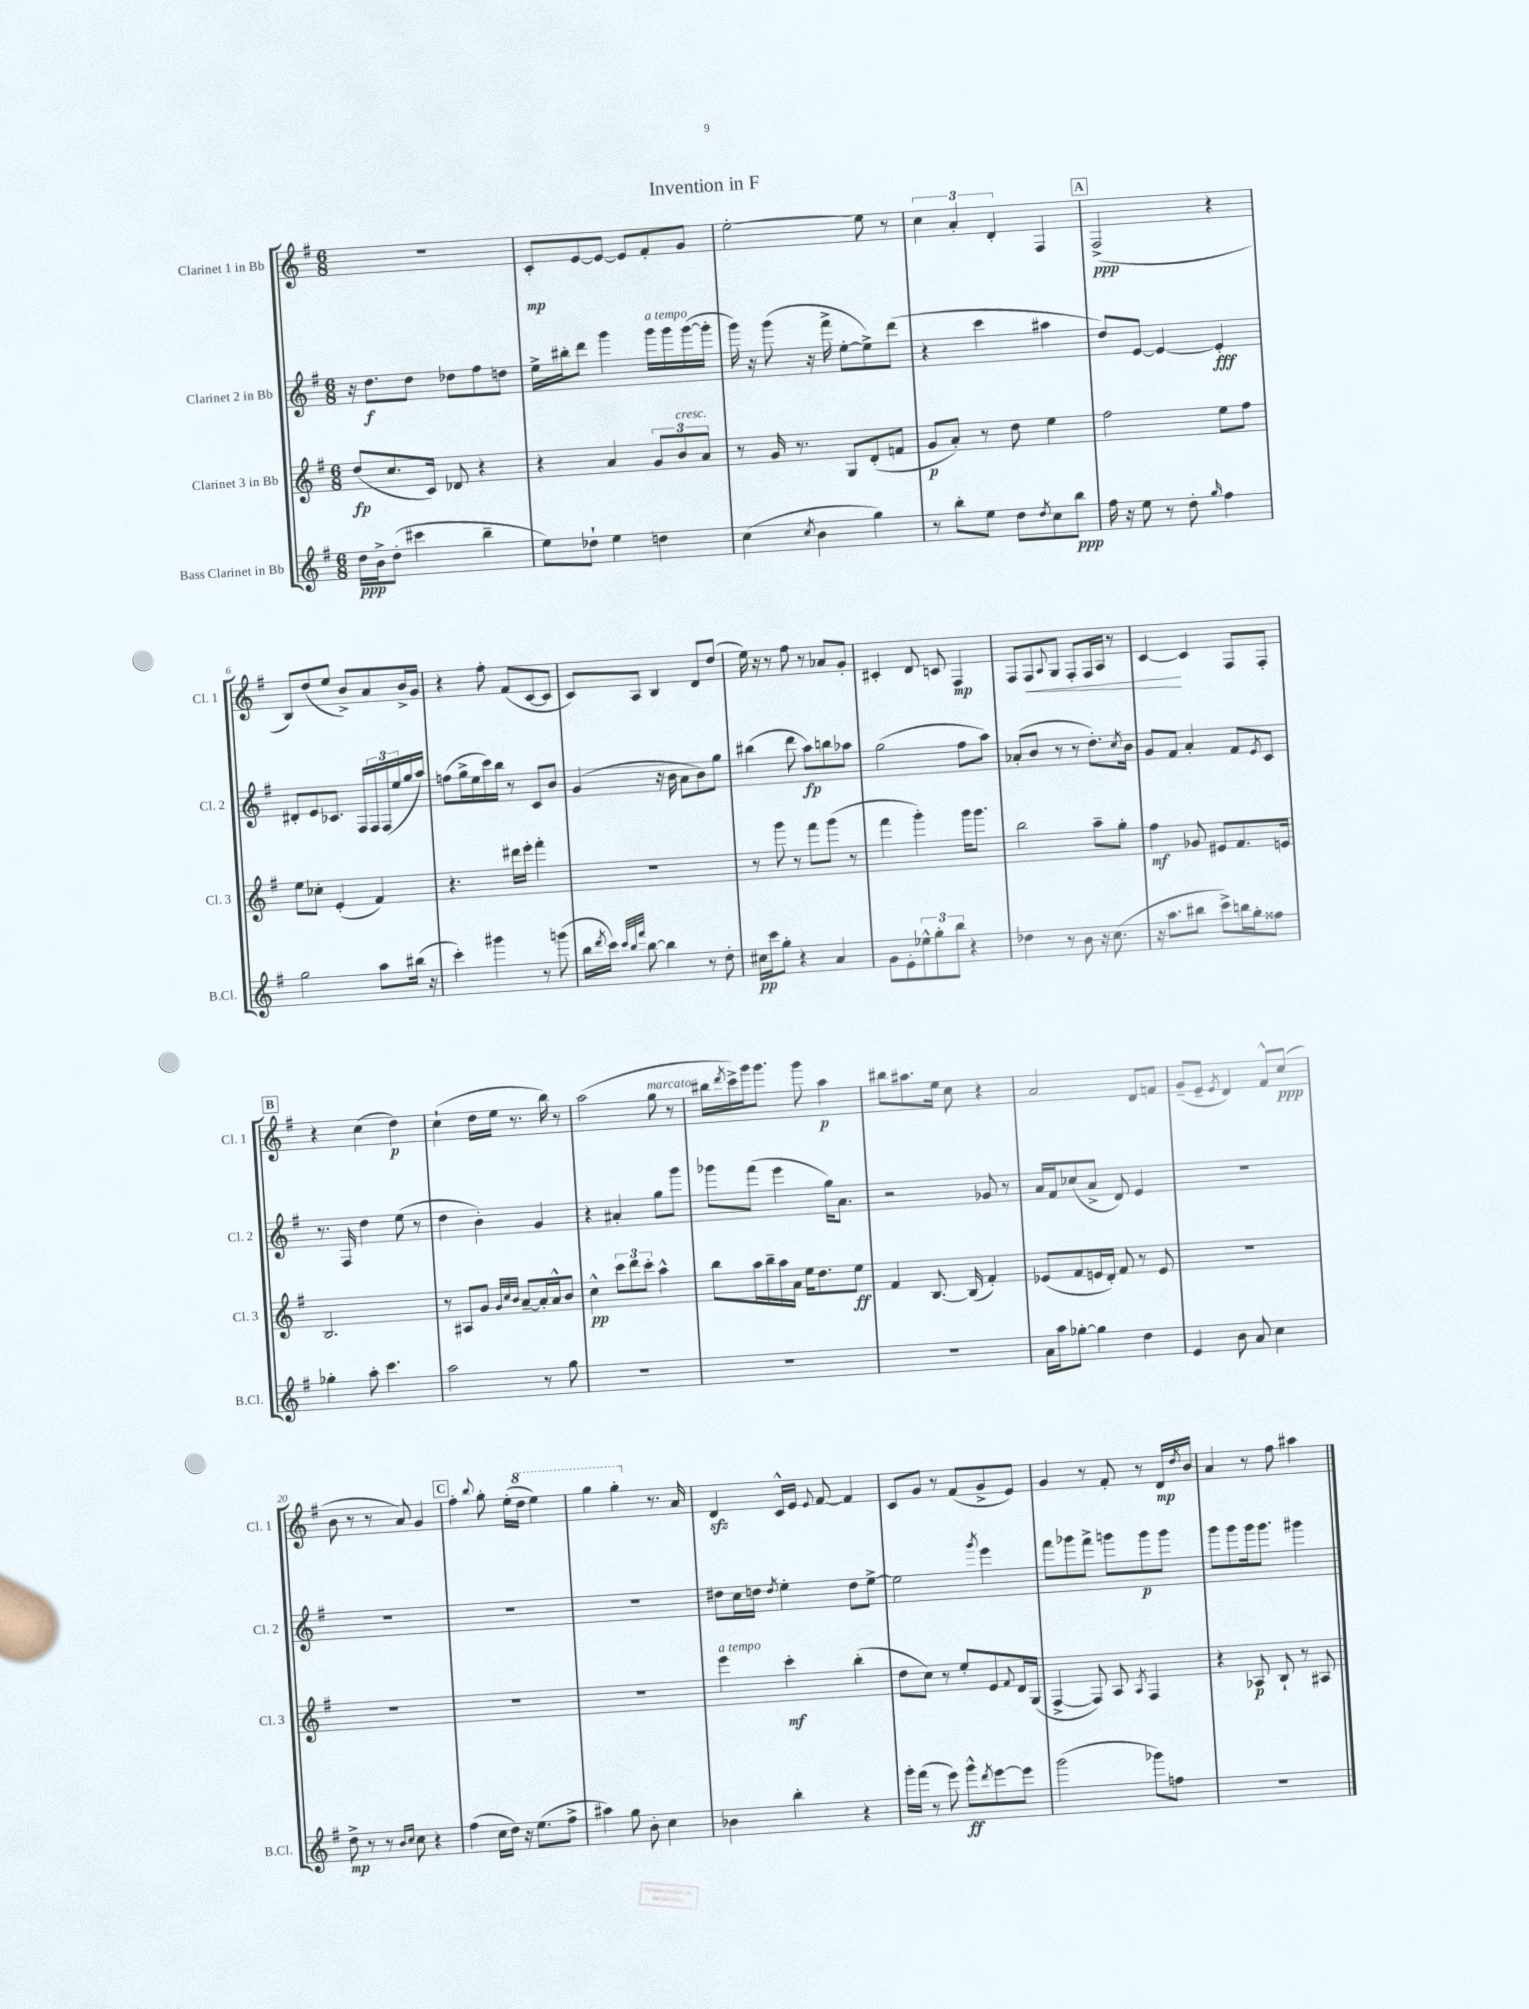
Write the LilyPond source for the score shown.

\header { title = "Invention in F" }
<<
\new StaffGroup <<
\new Staff = "s0" \with { instrumentName = "Clarinet 1 in Bb" shortInstrumentName = "Cl. 1" } {
    \clef treble \key g \major \numericTimeSignature \time 6/8
    R2. |
    c'8-.\mp e'8~ e'8~ e'8 fis'8-. g'8 |
    e''2~-. e''8 r8 |
    \tuplet 3/2 { c''4 a'4-. d'4-. } fis4 |
    \mark \markup { \box "A" } fis2->\ppp( r4 |
    b8) d''8( e''8 b'8->) a'8 b'16-> g'16 |
    r4 fis''8-. fis'8( c'8~ c'8 |
    c'8) a8 b4 d'8 d''8( |
    e''16) r16 r8 fis''8 r8 aes'8 g'8-. |
    cis'4-. d'8 c'8 fis4\mp |
    fis8 fis8\< \appoggiatura { a8 } g8 fis8-. fis16 a16 r8 |
    c'4~\! c'4 fis8 fis8-. |
    \mark \markup { \box "B" } r4 c''4( d''4\p) |
    c''4-!( d''16 e''16 r8. b''16) r8 |
    a''2( g''8^\markup { \italic "marcato" } r8 |
    bis''16 \acciaccatura { d'''8 } c'''16->) g'''16 g'''8. g'''8 a''4\p |
    bis''8 ais''8. e''16 c''8 r4 |
    a'2 d'8 f'8 |
    g'8--( e'8-- \acciaccatura { e'8 } d'4) fis'8-^ c''8\ppp( |
    b'8 r8 r8 a'8) g'4 |
    \mark \markup { \box "C" } fis''4-. \appoggiatura { b''8 } g''8-. e''16-.( \ottava #1 d'''16 e'''4) |
    g'''4 g'''4-. \ottava #0 r8. a'16 |
    d'4\sfz c'16-^ e'16 \appoggiatura { e'8 } fis'8~ fis'4 |
    c'8 g'8 r8 fis'8( g'8-> e'8) |
    g'4 r8 fis'8-. r8 d'16\mp \acciaccatura { d''8 } b'16 |
    a'4 r8 fis''8 ais''4 \bar "|." |
}
\new Staff = "s1" \with { instrumentName = "Clarinet 2 in Bb" shortInstrumentName = "Cl. 2" } {
    \clef treble \key g \major \numericTimeSignature \time 6/8
    r16 d''8.\f d''8 des''8 fis''8 d''8 |
    e''16-> bis''16-. d'''8 g'''4 g'''16^\markup { \italic "a tempo" } g'''16 g'''16~( g'''16-. |
    g'''16) r16 g'''8( r16 fis'''16-> e''8~-. e''8->) d'''8( |
    r4 c'''4 ais''4 |
    \mark \markup { \box "A" } d''8) e'8~ e'4~ e'4-.\fff |
    dis'8-. e'8 ces'8. fis16 \tuplet 3/2 { fis16 fis16( e''16 } g''16 a''16) |
    f''8( g''16-> e''16 c'''16) b''16 r8 c'8 b'8 |
    g'4( r16 b'16 a'8 b'8) g''8 |
    bis''4( d'''8 a''8\fp) b''8 aes''8 |
    g''2( fis''8 a''8) |
    aes'8-.( b'8 r8 r8 d''8.-.) \acciaccatura { c''8 } b'16 |
    g'8 fis'8 a'4-. fis'8 \acciaccatura { e'8 } c'8 |
    \mark \markup { \box "B" } r8. fis16 d''4 e''8( r8 |
    d''4 b'4-.) g'4 |
    r4 ais'4-. g''8 g'''8 |
    ges'''8 fis'''8( e'''4 g''16) a'8. |
    r2 ges'8 r8 |
    a'16 fis'16 ces''8( a'8-> d'8) e'4 |
    R2. |
    R2. |
    \mark \markup { \box "C" } R2. |
    R2. |
    dis''8 c''16 d''16 \acciaccatura { d''8 } e''4-. d''8 e''8~-> |
    e''2 \acciaccatura { g'''8 } e'''4 |
    fis'''8 ges'''8 fis'''8-> g'''8 g'''8\p g'''8 |
    g'''8 g'''8 g'''16 g'''8. gis'''4 \bar "|." |
}
\new Staff = "s2" \with { instrumentName = "Clarinet 3 in Bb" shortInstrumentName = "Cl. 3" } {
    \clef treble \key g \major \numericTimeSignature \time 6/8
    d''8\fp( c''8. c'16) des'8 r4 |
    r4 a'4 \tuplet 3/2 { g'8 b'8^\markup { \italic "cresc." } a'8 } |
    r8 g'16 r8. g8 d'8-.( f'8 |
    g'8\p a'8-.) r8 d''8 e''4 |
    \mark \markup { \box "A" } fis''2 e''8 fis''8 |
    e''8 ces''8-. e'4-.( fis'4) |
    r4. dis'''16 e'''16-. fis'''4-. |
    R2. |
    r8 g'''8 r8 fis'''8 g'''8( r8 |
    fis'''4 g'''4-.) g'''16 g'''8. |
    b''2 a''8-- g''8-. |
    fis''4\mf ges'8 eis'8 fis'8. e'16 |
    \mark \markup { \box "B" } b2. |
    r8 ais8 g'8 \grace { g'32 c''32 b'32 } a'8~-- a'16-. a'16-^ b'8 |
    c''4-^\pp \tuplet 3/2 { c'''8 d'''8 c'''8-. } a''4-^ |
    b''8 a''16 b''16-- a''16 a'16 e''16 d''8. e''8\ff |
    fis'4 b8.~ b16( fis'4-.) |
    ees'8( fis'8 e'16 d'16-.) fis'8 r8 e'8 |
    R2. |
    R2. |
    \mark \markup { \box "C" } R2. |
    R2. |
    e'''4^\markup { \italic "a tempo" } c'''4-.\mf b''4-.( |
    d''8 c''8) r8 e''8-. e'8 \appoggiatura { fis'8 } d'16 g16( |
    fis4~-> fis8) a8 \acciaccatura { a8 } fis4 |
    r4 aes8\p b8-! r8 ais8 \bar "|." |
}
\new Staff = "s3" \with { instrumentName = "Bass Clarinet in Bb" shortInstrumentName = "B.Cl." } {
    \clef treble \key g \major \numericTimeSignature \time 6/8
    d''16\ppp b'16-> d''8-.( cis'''4 b''4-- |
    e''8) des''8-! e''4 d''4 |
    c''4( \acciaccatura { c''8 } b'4 g''4) |
    r8 b''8-. e''8 d''8 \acciaccatura { d''8 } c''8 b''8\ppp |
    \mark \markup { \box "A" } fis''16 r16 e''8 r8 d''8-. \grace { g''16 } fis''4 |
    g''2 a''8 bis''16( r16 |
    c'''4-.) gis'''4 r8 g'''8( |
    b''16 \acciaccatura { d'''8 } c'''16) \grace { c'''32 b''32 fis'''32 } b''8~ b''4 r8 d''8-. |
    cis''16\pp c'''16 g''8-. r4 a'4 |
    g'8 e'8-. \tuplet 3/2 { ees''8-^ g''8-. b''8 } r4 |
    des''4 r8 b'8 r16 c''8.( |
    r16 a''8. bis''8 c'''8->) b''16 g''16-. fisis''8 |
    \mark \markup { \box "B" } ges''4-. a''8-. c'''4. |
    a''2 r8 g''8 |
    R2. |
    R2. |
    R2. |
    a'16 a''16 ges''8~-. ges''4 d''4 |
    e'4 b'8 a'8 c''4 |
    d''8->\mp r8 r8 \grace { b'16 c''16 } c''8 r4 |
    \mark \markup { \box "C" } fis''4( c''16 d''16) r16 e''8.( fis''8-> |
    ais''4) g''8 b'8-. c''4 |
    bes'4 b''4-. r4 |
    g'''16-. fis'''16( r8 e'''8) g'''8-^\ff \acciaccatura { d'''8 } e'''8~ e'''8 |
    g'''2( ges'''8) f''8 |
    R2. \bar "|." |
}
>>
>>
